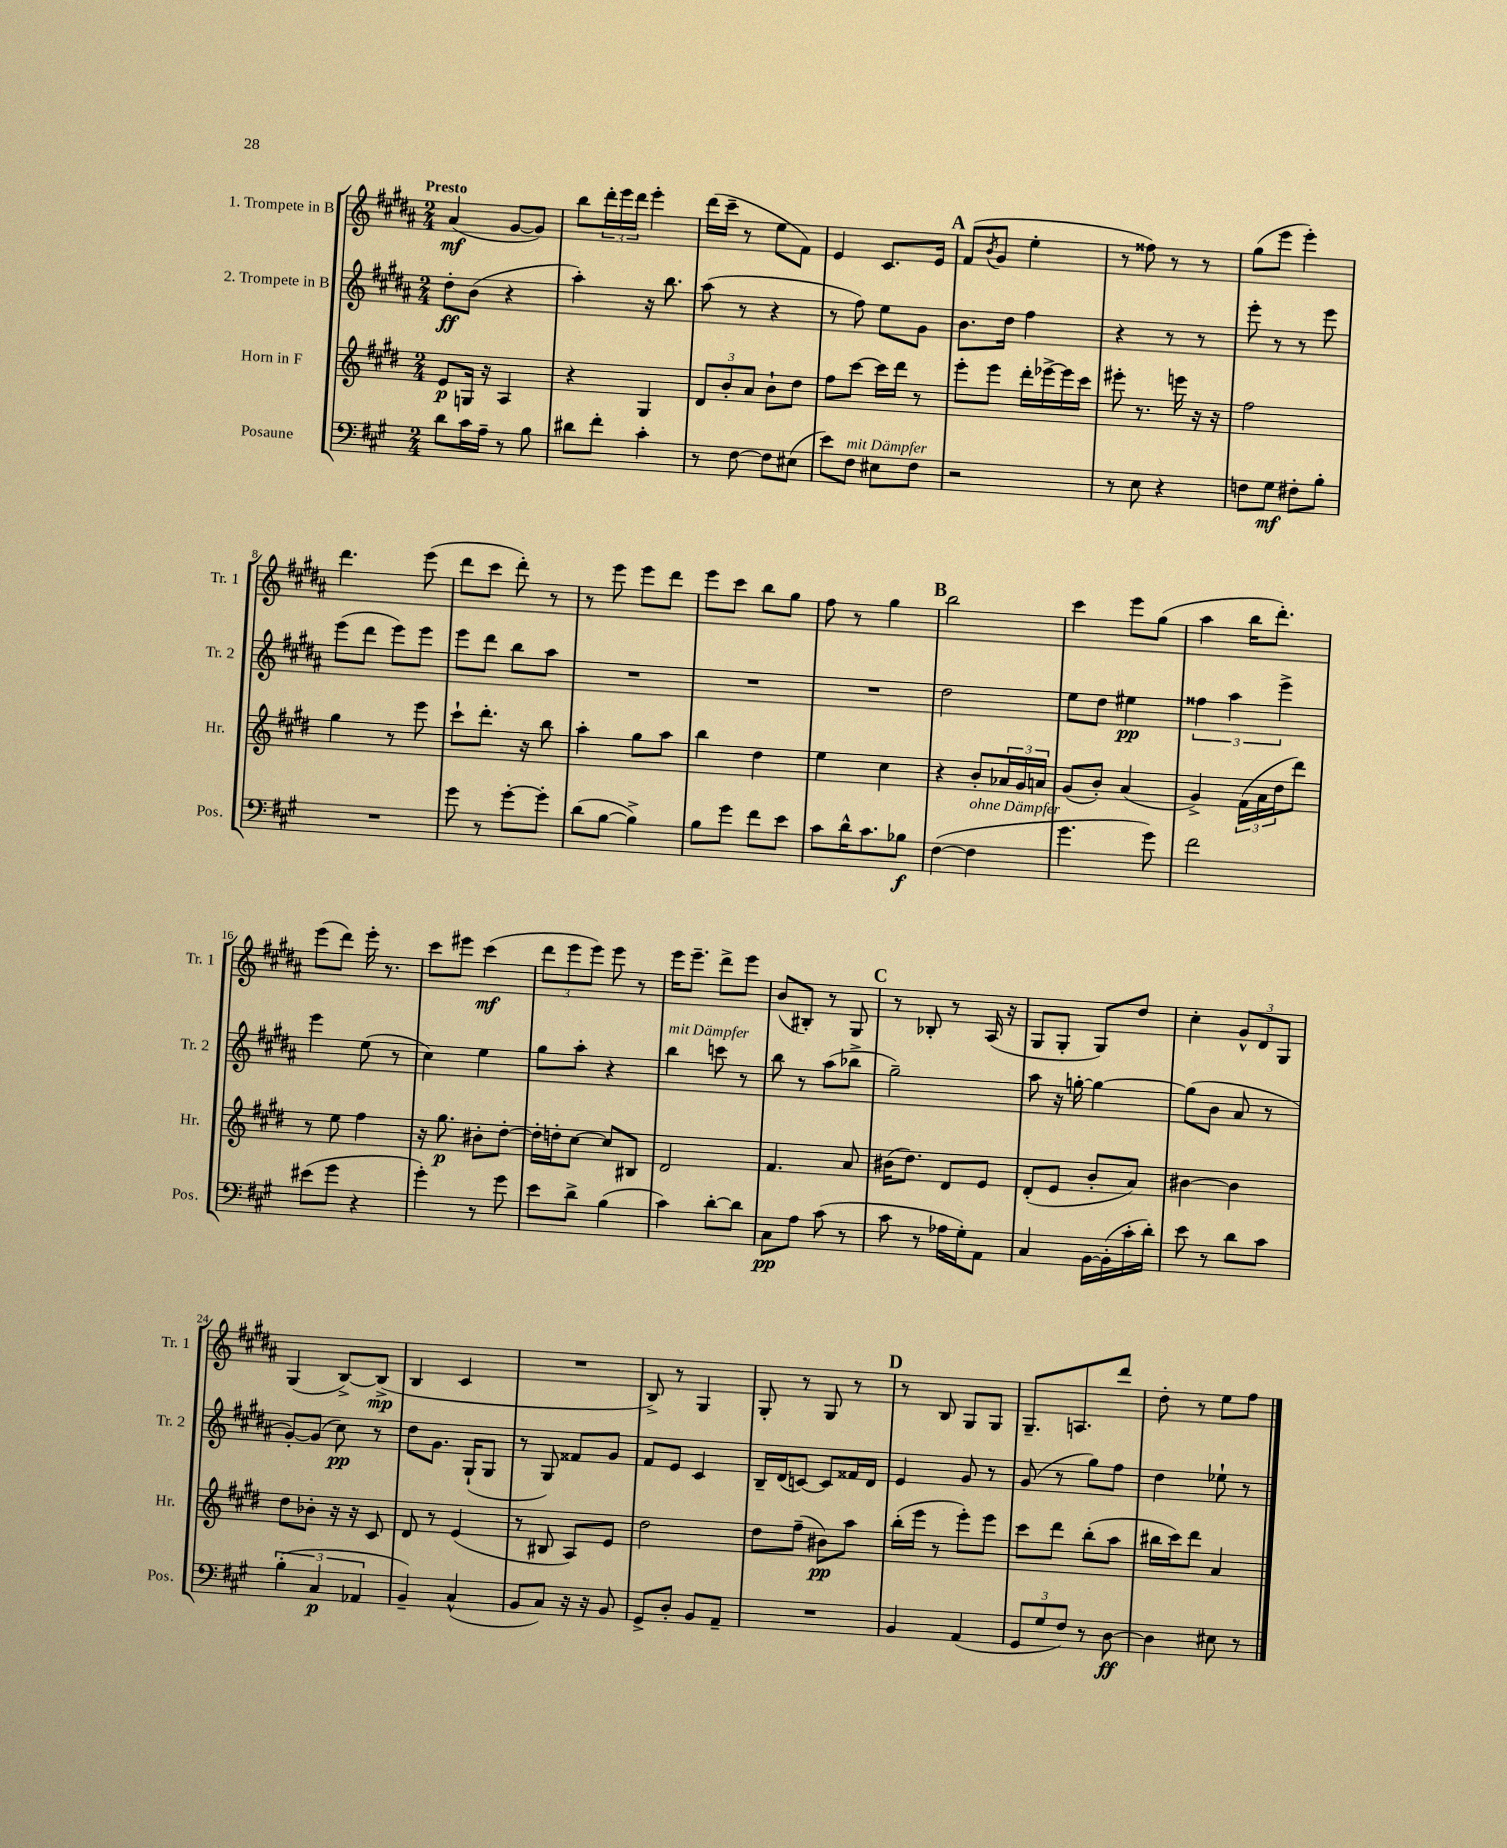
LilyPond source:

<<
\new StaffGroup <<
\new Staff = "s0" \with { instrumentName = "1. Trompete in B" shortInstrumentName = "Tr. 1" } {
    \clef treble \key b \major \numericTimeSignature \time 2/4 \tempo "Presto"
    ais'4\mf( gis'8~ gis'8) |
    b''8 \tuplet 3/2 { dis'''16-. e'''16 dis'''16 } e'''4-. |
    dis'''16( cis'''16-- r8 e''8 fis'8) |
    e'4 cis'8. e'16 |
    \mark \markup { \bold "A" } fis'8( \acciaccatura { b'8 } gis'8 e''4-. |
    r8 fisis''8) r8 r8 |
    gis''8( e'''8 e'''4-.) |
    dis'''4. e'''8( |
    dis'''8 cis'''8 dis'''8-.) r8 |
    r8 e'''8 e'''8 dis'''8 |
    e'''8 cis'''8 b''8 gis''8 |
    fis''8 r8 gis''4 |
    \mark \markup { \bold "B" } b''2 |
    cis'''4 e'''8 gis''8( |
    ais''4 b''16 dis'''8.-.) |
    e'''8( dis'''8) e'''16-. r8. |
    cis'''8 eis'''8 cis'''4\mf( |
    \tuplet 3/2 { dis'''8 e'''8 e'''8) } e'''8 r8 |
    e'''16 e'''8.-- dis'''8-> e'''8 |
    b'8( bis8-.) r8 gis8 |
    \mark \markup { \bold "C" } r8 bes8-. r8 ais16( r16 |
    gis8 gis8-. gis8) dis''8 |
    cis''4-. \tuplet 3/2 { gis'8-^ dis'8 gis8 } |
    gis4( b8~->) b8->\mp( |
    b4 cis'4 |
    R2 |
    b8->) r8 gis4 |
    gis8-. r8 gis8 r8 |
    \mark \markup { \bold "D" } r8 b8 gis8 gis8 |
    gis8.-- a8. dis'''8 |
    dis''8-. r8 e''8 fis''8 \bar "|." |
}
\new Staff = "s1" \with { instrumentName = "2. Trompete in B" shortInstrumentName = "Tr. 2" } {
    \clef treble \key b \major \numericTimeSignature \time 2/4
    dis''8-.\ff b'8( r4 |
    ais''4-.) r16 b''8. |
    ais''8( r8 r4 |
    r8 fis''8) e''8 gis'8 |
    \mark \markup { \bold "A" } b'8. dis''16 fis''4 |
    r4 r8 r8 |
    e'''8-. r8 r8 e'''8 |
    e'''8( dis'''8 e'''8) e'''8 |
    e'''8 dis'''8 b''8 ais''8 |
    R2 |
    R2 |
    R2 |
    \mark \markup { \bold "B" } dis''2 |
    e''8 dis''8 eis''4\pp |
    \tuplet 3/2 { fisis''4 ais''4 e'''4-> } |
    e'''4 e''8( r8 |
    cis''4) e''4 |
    gis''8 ais''8-. r4 |
    b''4^\markup { \italic "mit Dämpfer" } c'''8 r8 |
    b''8 r8 ais''8( bes''8-> |
    \mark \markup { \bold "C" } gis''2--) |
    ais''8 r16 g''16~-. g''4~ |
    g''8( b'8 ais'8 r8 |
    gis'8~-.) gis'8( cis''8\pp) r8 |
    dis''8 gis'8. gis16-!( gis8 |
    r8 gis8) fisis'8 gis'8 |
    fis'8 e'8 cis'4 |
    b16-- dis'16( c'8~) c'8 fisis'16 dis'16 |
    \mark \markup { \bold "D" } e'4 gis'8 r8 |
    gis'8( r8 gis''8) fis''8 |
    dis''4 ees''8-! r8 \bar "|." |
}
\new Staff = "s2" \with { instrumentName = "Horn in F" shortInstrumentName = "Hr." } {
    \clef treble \key e \major \numericTimeSignature \time 2/4
    e'8\p g16 r16 a4 |
    r4 gis4 |
    \tuplet 3/2 { dis'8 b'8-. a'8 } b'8-! dis''8 |
    fis''8 cis'''8~ cis'''16 dis'''16 r8 |
    \mark \markup { \bold "A" } e'''8-. e'''8 dis'''16-. ees'''16~-> ees'''16 cis'''16 |
    eis'''8-. r8. e'''16 r16 r16 |
    fis''2 |
    gis''4 r8 e'''8 |
    cis'''8-! dis'''8.-. r16 b''8 |
    a''4-. gis''8 a''8 |
    b''4 dis''4 |
    e''4 cis''4 |
    \mark \markup { \bold "B" } r4 b'8-. \tuplet 3/2 { aes'16 gis'16 a'16 } |
    gis'8( b'8-.) a'4( |
    gis'4->) \tuplet 3/2 { fis'16( a'16 dis''16 } dis'''8) |
    r8 e''8 fis''4 |
    r16 gis''8.\p bis'8-. dis''8~-. |
    dis''16-. d''16-. cis''8~ cis''8 bis8 |
    dis'2 |
    fis'4. a'8 |
    \mark \markup { \bold "C" } bis'16( dis''8.) dis'8 e'8 |
    dis'8-.( e'8 b'8-. a'8) |
    bis'4~ bis'4 |
    dis''8 bes'8-. r16 r16 cis'8 |
    dis'8 r8 e'4( |
    r8 bis8 a8) e'8 |
    dis''2 |
    dis''8 fis''8--( bis'8\pp) a''8 |
    \mark \markup { \bold "D" } b''16-.( e'''16 r8 e'''8-.) e'''8 |
    cis'''8 dis'''8 b''8-.( a''8 |
    bis''16 cis'''16) dis'''8 a'4 \bar "|." |
}
\new Staff = "s3" \with { instrumentName = "Posaune" shortInstrumentName = "Pos." } {
    \clef bass \key a \major \numericTimeSignature \time 2/4
    d'8 cis'16 a16-- r8 b8 |
    dis'8 fis'8-. cis'4-. |
    r8 fis8~ fis8 eis8( |
    e'8) fis8^\markup { \italic "mit Dämpfer" } eis8 fis8 |
    \mark \markup { \bold "A" } r2 |
    r8 e8 r4 |
    f8 gis8\mf fis8-. b8-. |
    R2 |
    gis'8 r8 gis'8~-. gis'8-. |
    d'8( b8~ b4->) |
    b8 gis'8 fis'8 e'8 |
    cis'8 d'16-^ cis'8. bes8\f |
    \mark \markup { \bold "B" } fis4~( fis4^\markup { \italic "ohne Dämpfer" } |
    gis'4. gis'8) |
    fis'2 |
    eis'8( gis'8 r4 |
    gis'4-.) r8 gis'8 |
    e'8 d'8-> b4( |
    cis'4) d'8~-. d'8 |
    cis8\pp a8 cis'8( r8 |
    \mark \markup { \bold "C" } cis'8 r8 aes16 gis16-.) a,8 |
    cis4 b,16~ b,16-.( cis'16-. d'16-.) |
    e'8 r8 d'8 cis'8 |
    \tuplet 3/2 { b4-.( cis4\p aes,4 } |
    b,4--) cis4-^( |
    b,8 cis8) r16 r16 b,8 |
    gis,8-> d8-. b,8 a,8-- |
    R2 |
    \mark \markup { \bold "D" } b,4 a,4( |
    \tuplet 3/2 { gis,8 gis8 fis8) } r8 d8~\ff |
    d4 eis8 r8 \bar "|." |
}
>>
>>
